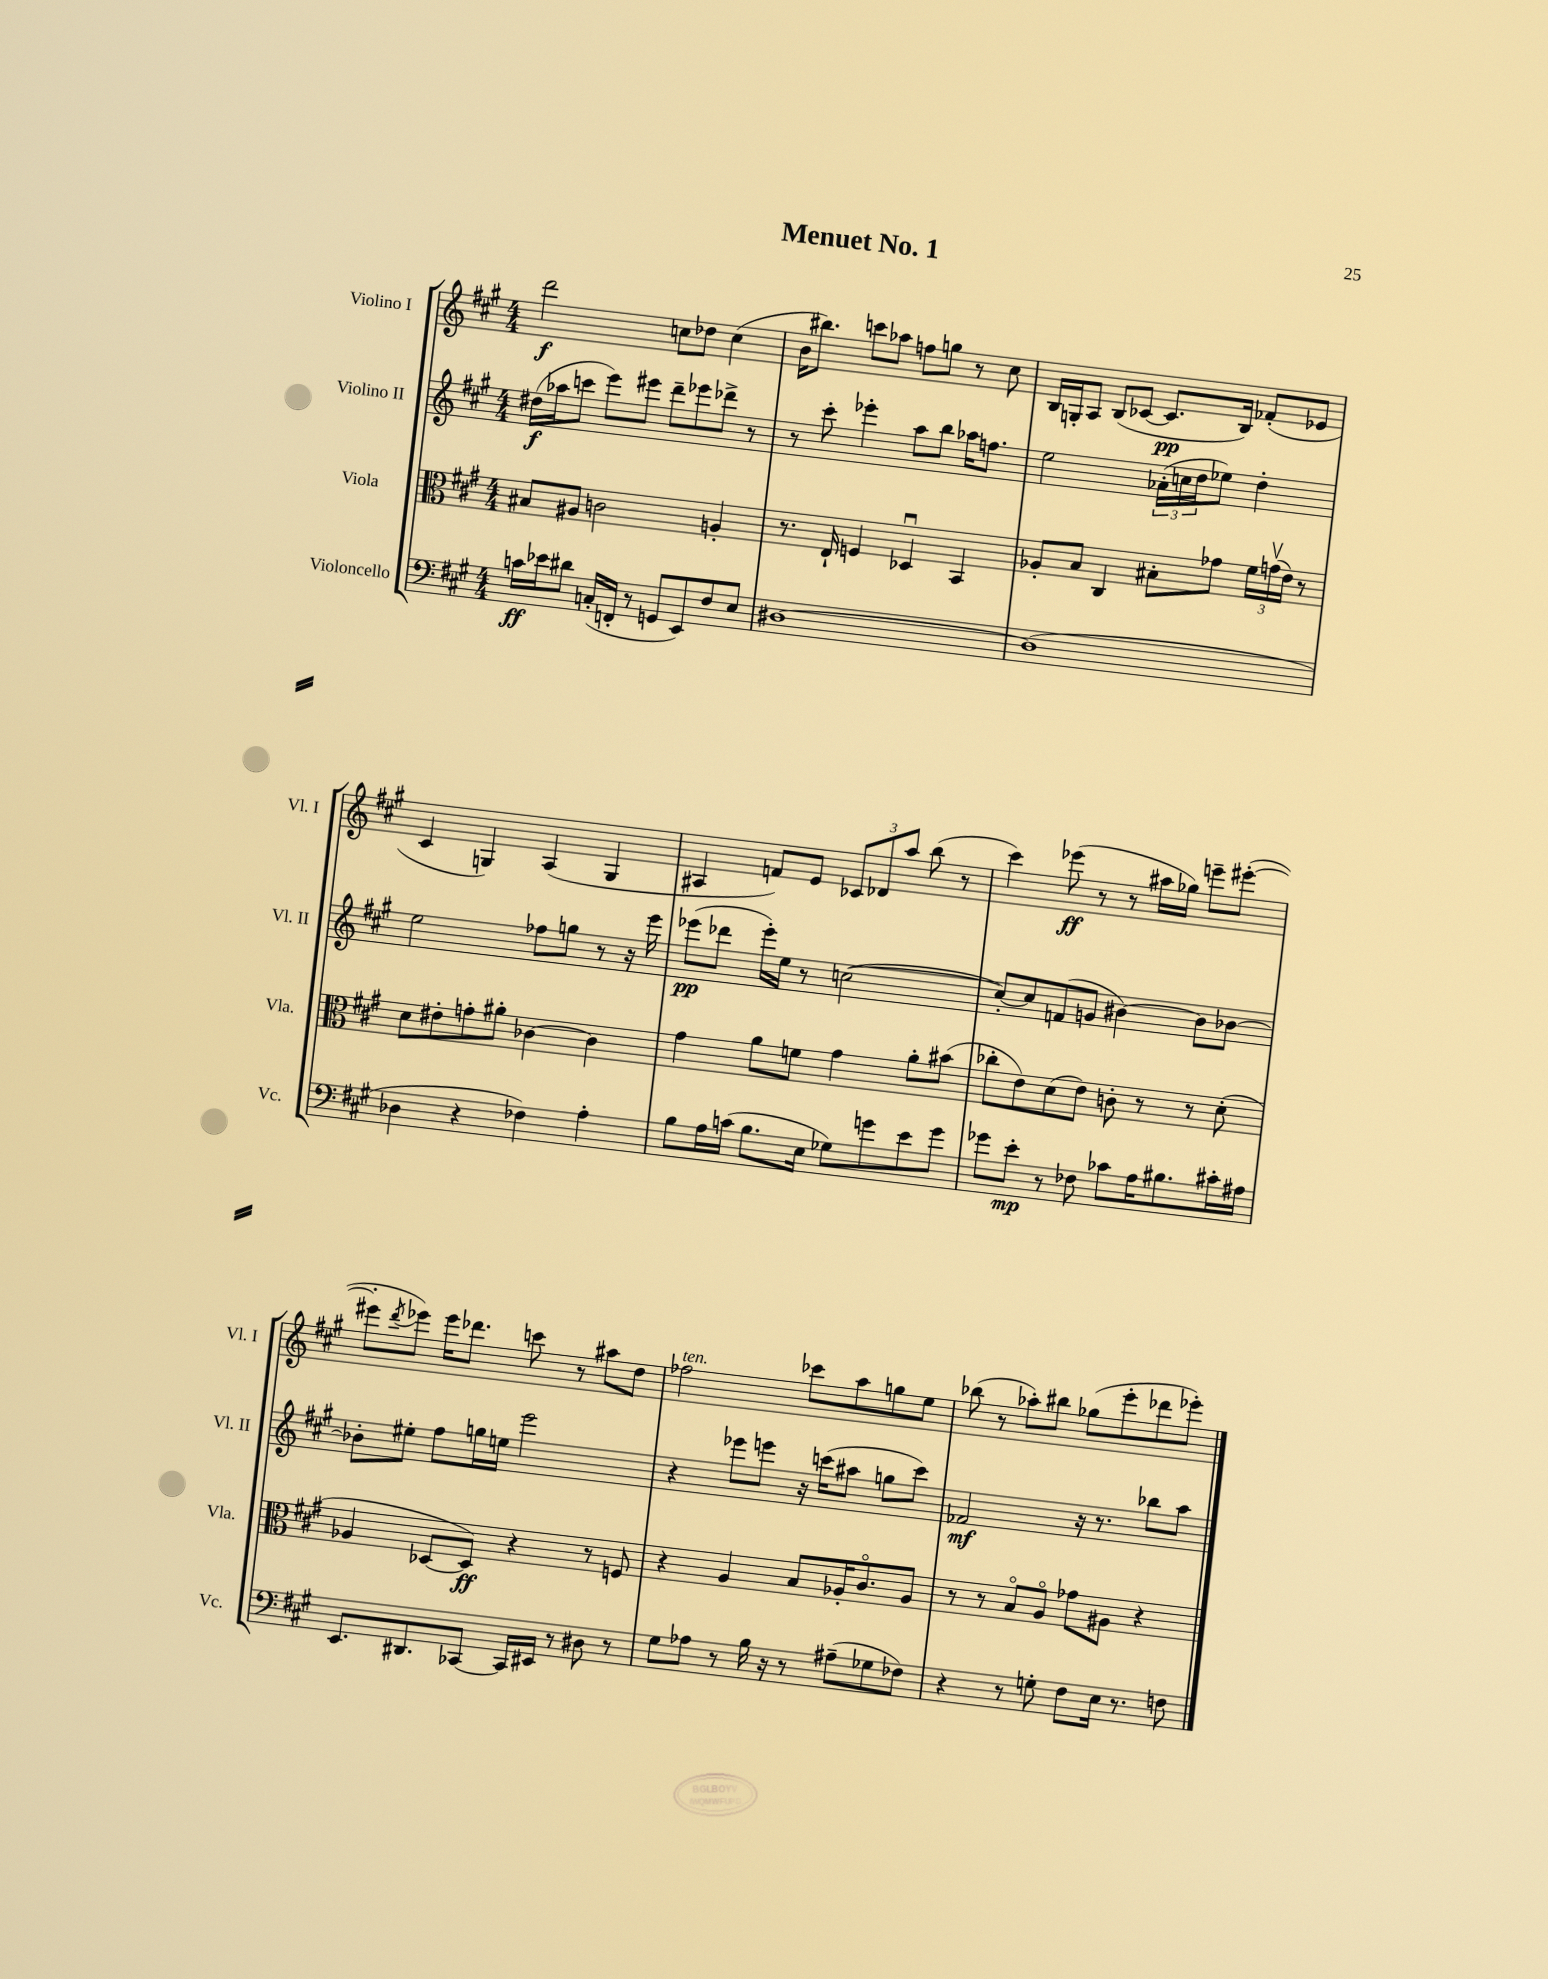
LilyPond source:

\header { title = "Menuet No. 1" }
<<
\new StaffGroup <<
\new Staff = "s0" \with { instrumentName = "Violino I" shortInstrumentName = "Vl. I" } {
    \clef treble \key a \major \numericTimeSignature \time 4/4
    d'''2\f c''8 des''8 c''4( |
    b'16 bis''8.) c'''8 aes''8 f''8 g''8 r8 cis''8 |
    b16 g16-. a8 b8( ces'8~ ces'8.\pp b16) fes'8-.( ees'8 |
    cis'4 g4) a4( g4 |
    ais4 f'8) e'8 \tuplet 3/2 { ces'8 des'8 a''8 } b''8( r8 |
    cis'''4) ees'''8\ff( r8 r8 ais''16 ges''16) e'''8-- eis'''8~-.( |
    eis'''8-. \acciaccatura { d'''8 } ees'''8) ees'''16 des'''8. c'''8 r8 ais''8 d''8 |
    fes''2^\markup { \italic "ten." } ces'''8 a''8 g''8 e''8 |
    bes''8( r8 aes''8-.) bis''8 ges''8( e'''8-. des'''8 ees'''8-.) \bar "|." |
}
\new Staff = "s1" \with { instrumentName = "Violino II" shortInstrumentName = "Vl. II" } {
    \clef treble \key a \major \numericTimeSignature \time 4/4
    dis''16\f( aes''16 c'''8 e'''8) eis'''8 d'''8-- ees'''8 des'''8-> r8 |
    r8 cis'''8-. ees'''4-. a''8 b''8 aes''16 f''8. |
    e''2 \tuplet 3/2 { aes'16-.( c''16 d''16 } ees''8) d''4-. |
    e''2 fes''8 g''8 r8 r16 e'''16 |
    ees'''8\pp( des'''8 ees'''16-.) e''16 r8 c''2~( |
    c''8~-.) c''8 f'8( g'8 bis'4~) bis'8 bes'8~ |
    bes'8-. eis''8-. fis''8 g''16 e''16 e'''2 |
    r4 ees'''8 e'''8 r16 c'''16( ais''8 g''8 c'''8) |
    fes'2\mf r16 r8. bes''8 a''8 \bar "|." |
}
\new Staff = "s2" \with { instrumentName = "Viola" shortInstrumentName = "Vla." } {
    \clef alto \key a \major \numericTimeSignature \time 4/4
    bis8 ais8 c'2 a4-. |
    r8. e16-! f4 des4\downbow b,4 |
    aes8-. b8 cis4 bis8-. ges'8 \tuplet 3/2 { fis'16 g'16\upbow( e'16) } r8 |
    d'8 eis'8-. g'8-. ais'8-. ces'4~ ces'4 |
    gis'4 a'8 f'8 gis'4 a'8-. bis'8( |
    ces''8-. e'8) d'8( e'8) c'8-. r8 r8 d'8-.( |
    aes4 des8~ des8\ff) r4 r8 f8 |
    r4 a4 b8 aes16-. cis'8.\flageolet aes8 |
    r8 r8 b8\flageolet a8\flageolet ges'8 ais8 r4 \bar "|." |
}
\new Staff = "s3" \with { instrumentName = "Violoncello" shortInstrumentName = "Vc." } {
    \clef bass \key a \major \numericTimeSignature \time 4/4
    c'16\ff ees'16 dis'8 c16-.( f,16-. r8 g,8 e,8) fis8 e8 |
    dis1~ |
    dis1( |
    des4 r4 fes4) a4-. |
    b8 a16 c'16( b8. e16 ges8) g'8 e'8 g'8 |
    ges'8 e'8-.\mp r8 fes8 ces'8 a16 bis8. cis'16-. ais16 |
    e,8. dis,8. ces,8~ ces,16 eis,16 r8 dis8 r8 |
    gis8 aes8 r8 b16 r16 r8 ais8--( ges8 fes8) |
    r4 r8 g8-. fis8 e16 r8. f8 \bar "|." |
}
>>
>>
\layout { \context { \Score \remove "Bar_number_engraver" } }
